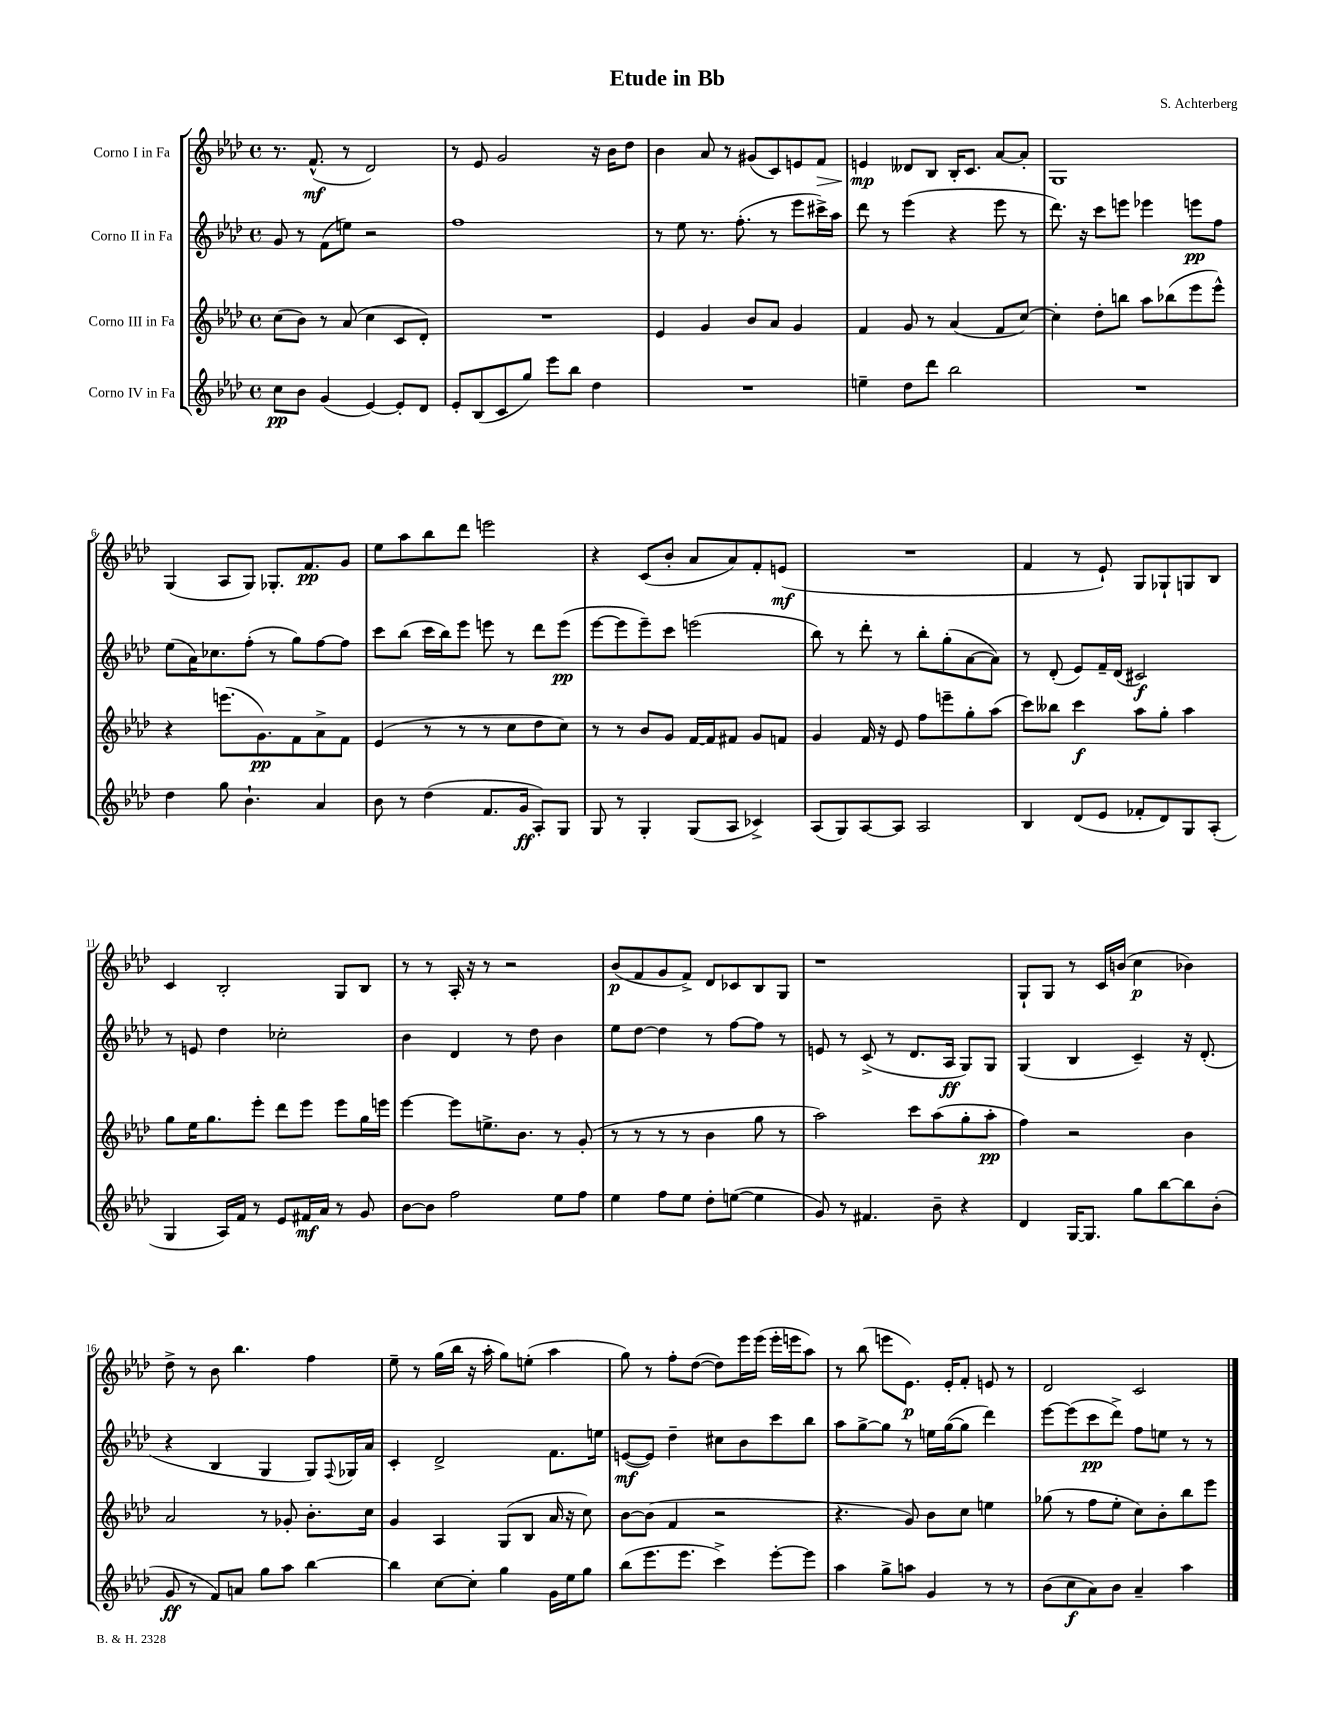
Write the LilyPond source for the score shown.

\header { title = "Etude in Bb" composer = "S. Achterberg" }
<<
\new StaffGroup <<
\new Staff = "s0" \with { instrumentName = "Corno I in Fa" } {
    \clef treble \key aes \major \defaultTimeSignature \time 4/4
    r8. f'8.-^\mf( r8 des'2) |
    r8 ees'8 g'2 r16 bes'16 des''8 |
    bes'4 aes'8 r8 gis'8( c'8) e'8 f'8\> |
    e'4\mp\! deses'8 bes8 bes16-. c'8. aes'8~ aes'8-. |
    g1 |
    g4( aes8 g8) ges8.-. f'8.\pp g'8 |
    ees''8 aes''8 bes''8 des'''8 e'''2 |
    r4 c'8( bes'8-. aes'8 aes'8) f'8-. e'8\mf( |
    R1 |
    f'4 r8 ees'8-!) g8 ges8-! g8 bes8 |
    c'4 bes2-. g8 bes8 |
    r8 r8 aes16-. r16 r8 r2 |
    bes'8\p( f'8 g'8 f'8->) des'8 ces'8 bes8 g8 |
    r1 |
    g8-! g8 r8 c'16 b'16( c''4\p bes'4) |
    des''8-> r8 bes'8 bes''4. f''4 |
    ees''8-- r8 g''16( bes''16 r16 aes''16-. g''8) e''8-.( aes''4 |
    g''8) r8 f''8-. des''8~( des''8) ees'''16 ees'''16( ees'''16-. e'''16 aes''8) |
    r8 bes''8( e'''8 ees'8.\p) ees'16-. f'8-. e'8 r8 |
    des'2 c'2 \bar "|." |
}
\new Staff = "s1" \with { instrumentName = "Corno II in Fa" } {
    \clef treble \key aes \major \defaultTimeSignature \time 4/4
    g'8 r8 f'8( e''8) r2 |
    f''1 |
    r8 ees''8 r8. f''8.-.( r8 ees'''8 cis'''16->) aes''16 |
    des'''8 r8 ees'''4( r4 ees'''8 r8 |
    des'''8.) r16 c'''8 e'''8 ees'''4 e'''8\pp f''8 |
    ees''8( aes'16) ces''8. f''8-.( r8 g''8) f''8~ f''8 |
    c'''8 bes''8( c'''16 bes''16) ees'''8 e'''8 r8 des'''8 e'''8\pp( |
    ees'''8~ ees'''8 ees'''8--) c'''8 e'''2( |
    bes''8) r8 des'''8-. r8 bes''8-. g''8-.( aes'8~ aes'8) |
    r8 des'8-.( ees'8) f'16-- des'16( cis'2\f) |
    r8 e'8 des''4 ces''2-. |
    bes'4 des'4 r8 des''8 bes'4 |
    ees''8 des''8~ des''4 r8 f''8~ f''8 r8 |
    e'8 r8 c'8->( r8 des'8. aes16\ff g8) g8 |
    g4( bes4 c'4--) r16 des'8.-.( |
    r4 bes4 g4 g8) \appoggiatura { f8 } ges16 aes'16 |
    c'4-. des'2-> f'8. e''16 |
    e'8~\mf( e'8) des''4-- cis''8 bes'8 c'''8 bes''8 |
    aes''8 g''8~-> g''8 r8 e''16 g''16~( g''8 des'''4) |
    ees'''8~ ees'''8( c'''8\pp des'''8->) f''8 e''8 r8 r8 \bar "|." |
}
\new Staff = "s2" \with { instrumentName = "Corno III in Fa" } {
    \clef treble \key aes \major \defaultTimeSignature \time 4/4
    c''8( bes'8) r8 aes'8( c''4 c'8 des'8-.) |
    R1 |
    ees'4 g'4 bes'8 aes'8 g'4 |
    f'4 g'8 r8 aes'4( f'8 c''8~) |
    c''4-. des''8-. b''8 aes''8 bes''8( ees'''8 ees'''8-^) |
    r4 e'''8.( g'8.\pp) f'8 aes'8-> f'8 |
    ees'4( r8 r8 r8 c''8 des''8 c''8) |
    r8 r8 bes'8 g'8 f'16~ f'16 fis'8 g'8 f'8 |
    g'4 f'16 r16 ees'8 f''8 e'''8-- g''8-. aes''8( |
    c'''8) beses''8 c'''4\f aes''8 g''8-. aes''4 |
    g''8 ees''16 g''8. ees'''8-. des'''8 ees'''8 ees'''8 g''16 e'''16 |
    ees'''4~ ees'''8 e''8.-> bes'8. r8 g'8-.( |
    r8 r8 r8 r8 bes'4 g''8 r8 |
    aes''2) c'''8 aes''8( g''8-. aes''8-.\pp |
    f''4) r2 bes'4 |
    aes'2 r8 ges'8-. bes'8.-. c''16 |
    g'4 aes4 g8( bes8 aes'16 r16 c''8) |
    bes'8~ bes'8( f'4 r2 |
    r4. g'8) bes'8 c''8 e''4 |
    ges''8( r8 f''8 ees''8-. c''8) bes'8-. bes''8 ees'''8 \bar "|." |
}
\new Staff = "s3" \with { instrumentName = "Corno IV in Fa" } {
    \clef treble \key aes \major \defaultTimeSignature \time 4/4
    c''8\pp bes'8 g'4( ees'4~) ees'8-. des'8 |
    ees'8-. bes8( c'8 g''8) ees'''8 bes''8 des''4 |
    R1 |
    e''4-- des''8 des'''8 bes''2 |
    R1 |
    des''4 g''8 bes'4.-! aes'4 |
    bes'8 r8 des''4( f'8. g'16\ff aes8-.) g8 |
    g8 r8 g4-. g8( aes8 ces'4->) |
    aes8( g8) aes8~ aes8 aes2 |
    bes4 des'8( ees'8 fes'8-. des'8) g8 aes8-.( |
    g4 aes16) f'16 r8 ees'8 fis'16\mf aes'16 r8 g'8 |
    bes'8~ bes'8 f''2 ees''8 f''8 |
    ees''4 f''8 ees''8 des''8-. e''8~( e''4 |
    g'8) r8 fis'4. bes'8-- r4 |
    des'4 g16~ g8. g''8 bes''8~ bes''8 bes'8-.( |
    g'8\ff r8 f'8) a'8 g''8 aes''8 bes''4~ |
    bes''4 c''8~ c''8-. g''4 g'16 ees''16 g''8 |
    bes''8( ees'''8. ees'''8. c'''4->) ees'''8~-. ees'''8 |
    aes''4 g''8-> a''8 g'4 r8 r8 |
    bes'8( c''8\f aes'8) bes'8 aes'4-- aes''4 \bar "|." |
}
>>
>>
